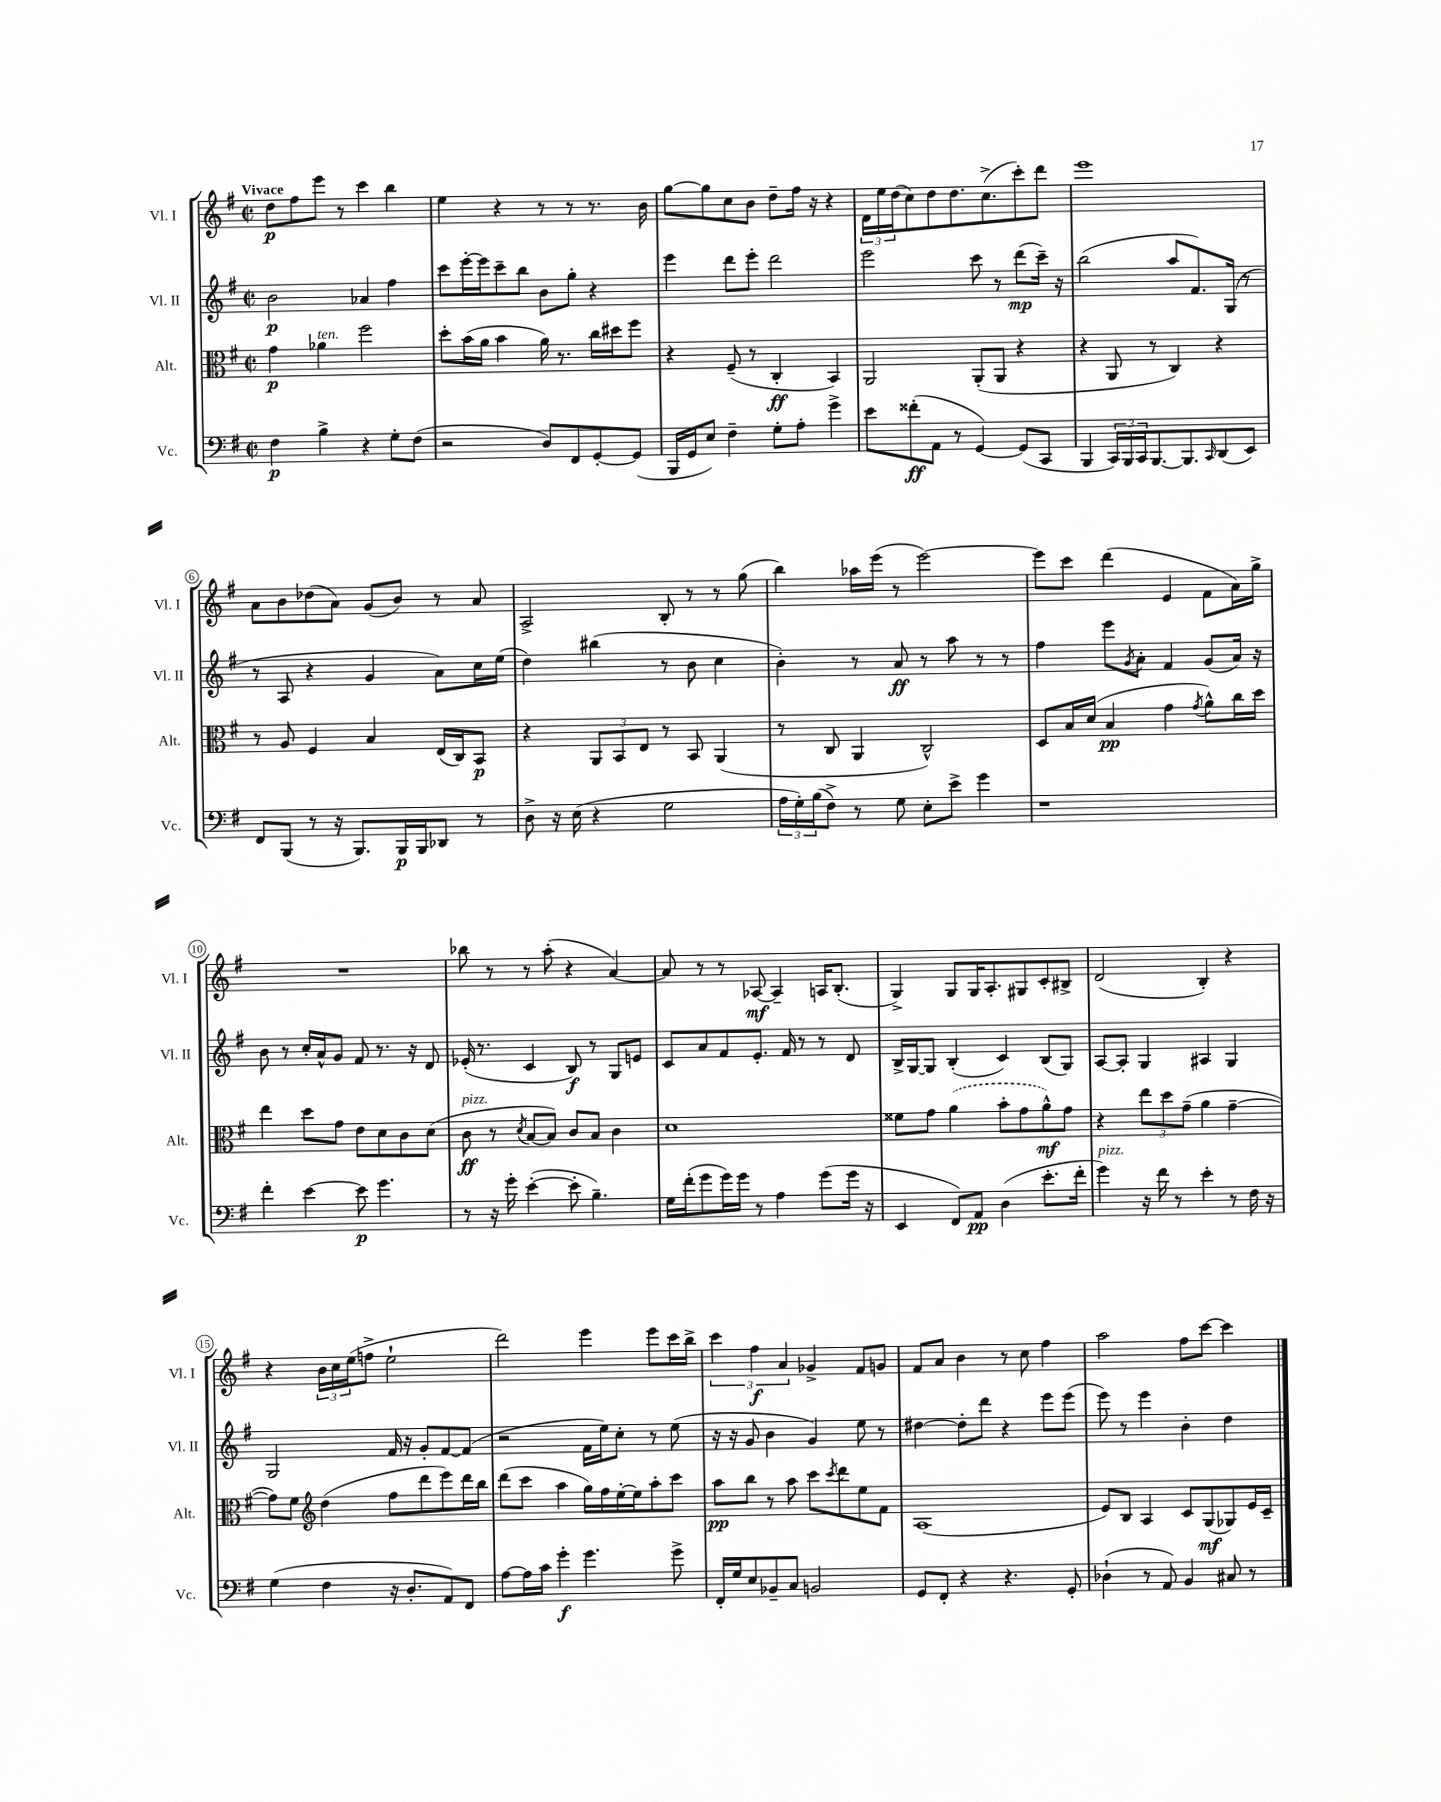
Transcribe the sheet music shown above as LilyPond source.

<<
\new StaffGroup <<
\new Staff = "s0" \with { instrumentName = "Vl. I" shortInstrumentName = "Vl. I" } {
    \clef treble \key g \major \defaultTimeSignature \time 2/2 \tempo "Vivace"
    d''8\p fis''8 e'''8 r8 c'''4 b''4 |
    e''4 r4 r8 r8 r8. b'16 |
    g''8~ g''8 c''8 b'8 d''8-- fis''16 r16 r4 |
    \tuplet 3/2 { d'16 e''16 d''16( } c''8) d''8 d''8. c''8.->( c'''8-.) d'''8 |
    e'''1 |
    a'8 b'8 des''8( a'8) g'8( b'8) r8 a'8 |
    a2-> b8-. r8 r8 g''8( |
    b''4) aes''16 e'''16( r8 e'''2~) |
    e'''8 c'''8 d'''4( e'4 fis'8 a'16) g''16-> |
    R1 |
    bes''8 r8 r8 a''8-.( r4 a'4~) |
    a'8 r8 r8 aes8~\mf aes4-- a16 b8.-.( |
    g4->) g8 g16 a8.-. gis8 c'8-. bis8-> |
    d'2( b4-.) r4 |
    r4 \tuplet 3/2 { b'16 c''16 e''16( } f''8-> e''2-! |
    d'''2) e'''4 e'''8 c'''16 b''16-> |
    \tuplet 3/2 { c'''4 fis''4\f a'4 } ges'4-> fis'8 g'8 |
    fis'8 a'8 b'4 r8 c''8 fis''4 |
    a''2 fis''8 c'''8~ c'''4 \bar "|." |
}
\new Staff = "s1" \with { instrumentName = "Vl. II" shortInstrumentName = "Vl. II" } {
    \clef treble \key g \major \defaultTimeSignature \time 2/2
    b'2\p aes'4 fis''4 |
    c'''8 e'''16~-. e'''16 c'''8-- b''8 b'8 g''8-. r4 |
    e'''4 d'''8 e'''8-. d'''2 |
    e'''2 c'''8 r8 d'''8\mp( c'''16--) r16 |
    b''2( a''8 fis'8.) g16( r8 |
    r8 a8 r4 g'4 a'8) c''16 e''16( |
    d''4) bis''4( r8 b'8 c''4 |
    b'4-.) r8 a'8\ff r8 a''8 r8 r8 |
    fis''4 e'''8 \acciaccatura { g'8 } a'8-. fis'4 g'8( a'16) r16 |
    b'8 r8 c''16-. a'16-^ g'8 fis'8 r8. r16 d'8 |
    ees'16-.( r8. c'4 b8\f) r8 g8 e'8 |
    c'8 a'8 fis'8 e'8.-. fis'16 r8 r8 d'8 |
    b16-> g16~ g8 b4-.( c'4) b8( g8) |
    a8~ a8-. g4 ais4 g4 |
    g2 fis'16 r16 g'8-. fis'8~ fis'8( |
    r2 fis'16 e''16) c''8-. r8 e''8( |
    r16 r16 g'8 b'4 g'4) e''8 r8 |
    dis''4~ dis''8-. d'''8 r4 e'''8 e'''8( |
    e'''8) r8 e'''4 b'4-. d''4 \bar "|." |
}
\new Staff = "s2" \with { instrumentName = "Alt." shortInstrumentName = "Alt." } {
    \clef alto \key g \major \defaultTimeSignature \time 2/2
    g'4\p aes'4^\markup { \italic "ten." } fis''2 |
    d''8-. b'16( a'16 b'4 a'16) r8. c''16 dis''16 fis''8 |
    r4 fis8--( r8 c4-.\ff b,4) |
    a,2 a,8-.( a,8 r4 |
    r4 a,8 r8 c4) r4 |
    r8 a8 fis4 b4 e16( c16) b,8\p |
    r4 \tuplet 3/2 { a,8 b,8 e8 } r8 b,8 a,4( |
    r8 c8 a,4 c2-^) |
    d8 b16 d'16( b4\pp g'4 \acciaccatura { g'8 } a'8-^) c''16 d''16 |
    e''4 d''8 g'8 e'8 d'8 c'8 d'8( |
    c'8\ff^\markup { \italic "pizz." } r8 \acciaccatura { d'8 } b8~ b8) c'8 b8 c'4 |
    d'1 |
    fisis'8 g'8 \once \slurDashed a'4( b'8-. g'8 a'8-^\mf) g'8 |
    r4 \tuplet 3/2 { e''8 d''8 g'8--( } a'4 g'4~-- |
    g'8) fis'8 \clef treble d''4( fis''8 d'''8 e'''8) d'''16 b''16 |
    d'''8( c'''8 a''4 g''16) fis''16 e''16~-. e''16 a''8-. c'''8 |
    a''8\pp b''8 r8 a''8 c'''8 \acciaccatura { c'''8 } d'''8 e''8 fis'8 |
    a1( |
    e'8) b8 a4 c'8 g8\mf( ges8) e'16 c'16-- \bar "|." |
}
\new Staff = "s3" \with { instrumentName = "Vc." shortInstrumentName = "Vc." } {
    \clef bass \key g \major \defaultTimeSignature \time 2/2
    fis4\p b4-> r4 g8-. fis8( |
    r2 d8) fis,8 g,8~-. g,8( |
    b,,16 g,16 e8) fis4-- g8-. a8-. g'4-> |
    e'8 fisis'8-.\ff( a,8 r8 g,4~) g,8( c,8 |
    b,,4 \tuplet 3/2 { c,16) b,,16 c,16 } b,,8.~ b,,8. \grace { c,16 } d,8( e,8) |
    fis,8 b,,8( r8 r16 b,,8.) b,,16\p b,,16 des,8 r8 |
    d8-> r16 e16( r4 g2 |
    \tuplet 3/2 { a16 g16-.) b16( } fis8->) r8 g8 e8-. e'8-> g'4 |
    r1 |
    fis'4-. e'4~ e'8\p g'4. |
    r8 r16 g'16-. e'4~-.( e'8-. b4.--) |
    g16 fis'16-.( g'8 g'16) g'16 r8 a4 g'8( g'16 r16 |
    e,4 fis,8) a,8\pp d4( e'8.-. fis'16-. |
    g'4^\markup { \italic "pizz." }) r16 fis'16 r8 e'4-. r8 fis16 r16 |
    g4( fis4 r16 d8.-. a,8) fis,8 |
    a8~ a16 c'16 g'4-.\f g'4. g'8-> |
    fis,16-. g16 e8 bes,8-- c8 b,2 |
    g,8 fis,8-. r4 r4. g,8-. |
    des4-!( r8 a,8) b,4 cis8 r8 \bar "|." |
}
>>
>>
\layout { \context { \Score \override BarNumber.stencil = #(make-stencil-circler 0.1 0.3 ly:text-interface::print) } }
